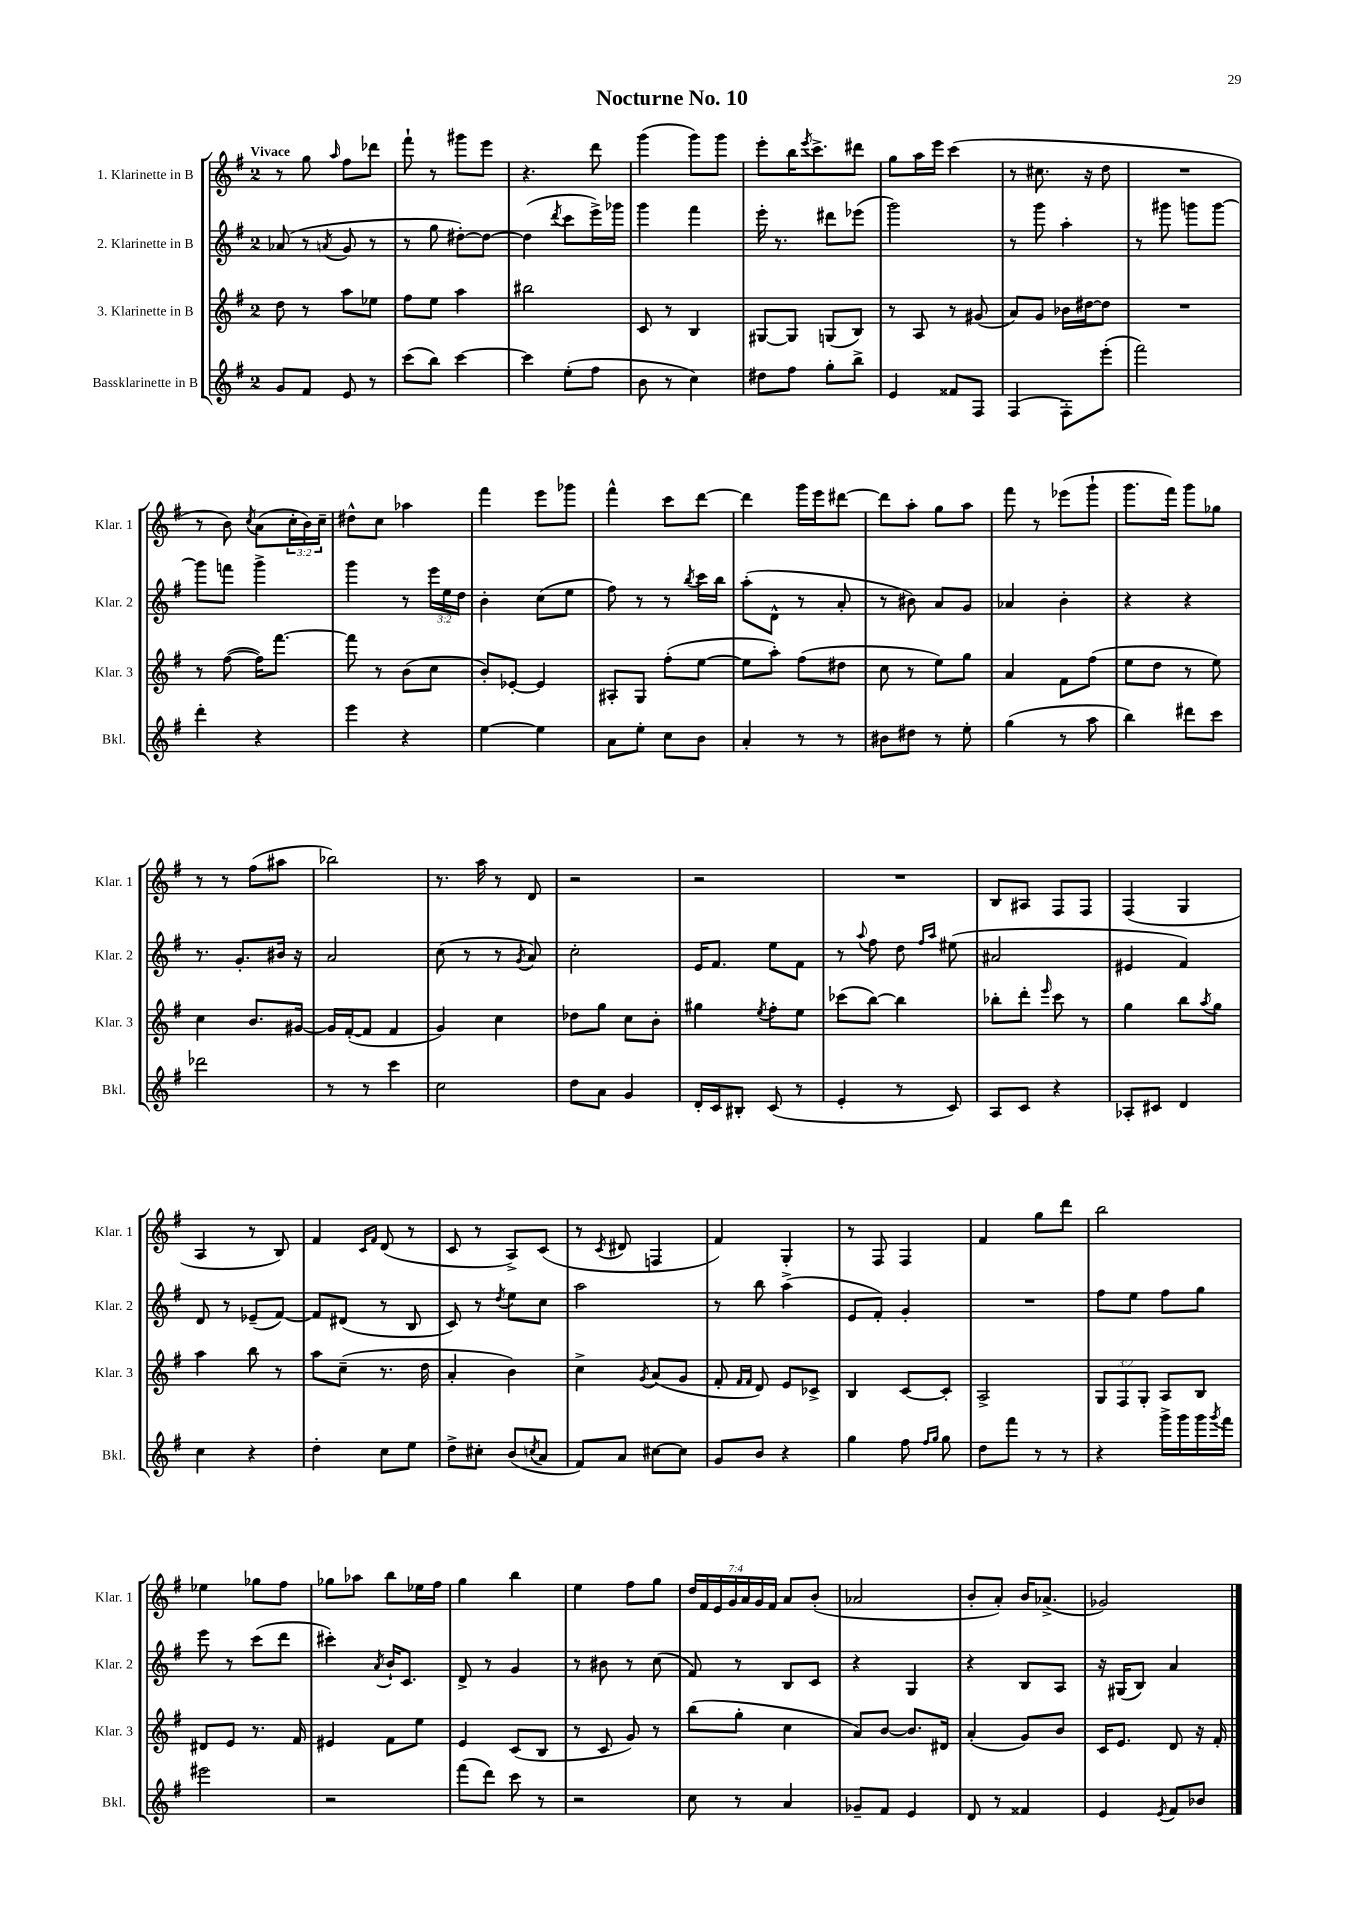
\header { title = "Nocturne No. 10" }
<<
\new StaffGroup <<
\new Staff = "s0" \with { instrumentName = "1. Klarinette in B" shortInstrumentName = "Klar. 1" } {
    \clef treble \key g \major \once \override Staff.TimeSignature.style = #'single-digit \time 2/4 \override Staff.TupletNumber.text = #tuplet-number::calc-fraction-text \tempo "Vivace"
    r8 g''8 \grace { a''16 } fis''8 des'''8 |
    fis'''8-! r8 gis'''8 e'''8 |
    r4. d'''8 |
    g'''4( g'''8) g'''8 |
    e'''8-. b''16 \acciaccatura { e'''8 } c'''8.-> dis'''8 |
    g''8 a''16 e'''16 c'''4( |
    r8 cis''8. r16 d''8 |
    R2 |
    r8 b'8) \acciaccatura { c''8 } a'8( \tuplet 3/2 { c''16-. b'16) c''16-- } |
    dis''8-^ c''8 aes''4 |
    fis'''4 e'''8 ges'''8 |
    fis'''4-^ c'''8 d'''8~ |
    d'''4 g'''16 e'''16 dis'''8~ |
    dis'''8 a''8-. g''8 a''8 |
    fis'''8 r8 ees'''8( g'''8-! |
    g'''8. fis'''16) g'''8 ges''8 |
    r8 r8 fis''8( ais''8 |
    bes''2) |
    r8. a''16 r8 d'8 |
    r2 |
    r2 |
    R2 |
    b8 ais8 fis8 fis8 |
    fis4( g4 |
    a4 r8 b8) |
    fis'4 \grace { c'16 fis'16 } d'8( r8 |
    c'8 r8 a8->) c'8( |
    r8 \acciaccatura { c'8 } dis'8 f4 |
    fis'4) g4-. |
    r8 fis8 fis4 |
    fis'4 g''8 d'''8 |
    b''2 |
    ees''4 ges''8 fis''8 |
    ges''8 aes''8 b''8 ees''16 fis''16 |
    g''4 b''4 |
    e''4 fis''8 g''8 |
    \tuplet 7/4 { d''16 fis'16 e'16 g'16 a'16 g'16 fis'16 } a'8 b'8-.( |
    aes'2 |
    b'8-. a'8-.) b'16 aes'8.->( |
    ges'2) \bar "|." |
}
\new Staff = "s1" \with { instrumentName = "2. Klarinette in B" shortInstrumentName = "Klar. 2" } {
    \clef treble \key g \major \once \override Staff.TimeSignature.style = #'single-digit \time 2/4 \override Staff.TupletNumber.text = #tuplet-number::calc-fraction-text
    aes'8( r8 \acciaccatura { a'8 } g'8 r8 |
    r8 g''8 dis''8~-.) dis''8~ |
    dis''4( \acciaccatura { d'''8 } c'''8 e'''16->) ges'''16 |
    g'''4 fis'''4 |
    e'''16-. r8. dis'''8 ees'''8( |
    g'''2) |
    r8 g'''8 a''4-. |
    r8 gis'''8 g'''8 g'''8~ |
    g'''8 f'''8 g'''4-> |
    g'''4 r8 \tuplet 3/2 { e'''16 e''16 d''16 } |
    b'4-. c''8( e''8 |
    fis''8) r8 r8 \acciaccatura { b''8 } c'''16 b''16 |
    a''8-.( d'8-^ r8 a'8-. |
    r8 bis'8) a'8 g'8 |
    aes'4 b'4-. |
    r4 r4 |
    r8. g'8.-. bis'16 r16 |
    a'2 |
    c''8( r8 r8 \acciaccatura { g'8 } a'8) |
    c''2-. |
    e'16 fis'8. e''8 fis'8 |
    r8 \appoggiatura { a''8 } fis''8 d''8 \grace { fis''16 a''16 } eis''8( |
    ais'2 |
    eis'4 fis'4) |
    d'8 r8 ees'8--( fis'8~) |
    fis'8 dis'8( r8 b8 |
    c'8) r8 \acciaccatura { d''8 } e''8 c''8 |
    a''2 |
    r8 b''8 a''4->( |
    e'8 fis'8-.) g'4-. |
    R2 |
    fis''8 e''8 fis''8 g''8 |
    e'''8 r8 c'''8( d'''8 |
    cis'''4-.) \acciaccatura { a'8 } b'16-! c'8. |
    d'8-> r8 g'4 |
    r8 bis'8 r8 c''8( |
    fis'8) r8 b8 c'8 |
    r4 g4 |
    r4 b8 a8 |
    r16 gis16( b8) a'4 \bar "|." |
}
\new Staff = "s2" \with { instrumentName = "3. Klarinette in B" shortInstrumentName = "Klar. 3" } {
    \clef treble \key g \major \once \override Staff.TimeSignature.style = #'single-digit \time 2/4 \override Staff.TupletNumber.text = #tuplet-number::calc-fraction-text
    d''8 r8 a''8 ees''8 |
    fis''8 e''8 a''4 |
    bis''2 |
    c'8 r8 b4 |
    gis8~ gis8 g8( b8) |
    r8 a8 r8 gis'8( |
    a'8) g'8 bes'16 dis''16~ dis''8 |
    R2 |
    r8 fis''8~( fis''16) fis'''8.~ |
    fis'''8 r8 b'8( c''8 |
    b'8-.) ees'8~-. ees'4 |
    ais8-. g8 fis''8-.( e''8~ |
    e''8 a''8-.) fis''8( dis''8 |
    c''8 r8 e''8) g''8 |
    a'4 fis'8 fis''8( |
    e''8 d''8 r8 e''8) |
    c''4 b'8. gis'16~ |
    gis'16 fis'16~-.( fis'8 fis'4 |
    g'4) c''4 |
    des''8 g''8 c''8 b'8-. |
    gis''4 \acciaccatura { e''8 } fis''8-. e''8 |
    ces'''8( b''8~) b''4 |
    bes''8-. d'''8-. \grace { e'''16 } c'''8 r8 |
    g''4 b''8 \acciaccatura { a''8 } g''8 |
    a''4 b''8 r8 |
    a''8 c''8--( r8. d''16 |
    a'4-. b'4) |
    c''4-> \acciaccatura { g'8 } a'8( g'8 |
    fis'8-. \grace { fis'16 fis'16 } d'8) e'8 ces'8-> |
    b4 c'8~ c'8-. |
    a2-> |
    \tuplet 3/2 { g8 fis8 g8-. } a8 b8 |
    dis'8 e'8 r8. fis'16 |
    eis'4 fis'8 e''8 |
    e'4 c'8( b8 |
    r8 c'8 g'8) r8 |
    b''8( g''8-. c''4 |
    a'8) b'8~ b'8. dis'16 |
    a'4-.( g'8) b'8 |
    c'16 e'8. d'8 r16 fis'16-. \bar "|." |
}
\new Staff = "s3" \with { instrumentName = "Bassklarinette in B" shortInstrumentName = "Bkl." } {
    \clef treble \key g \major \once \override Staff.TimeSignature.style = #'single-digit \time 2/4
    g'8 fis'8 e'8 r8 |
    c'''8( b''8) c'''4~ |
    c'''4 e''8-.( fis''8 |
    b'8 r8 c''4) |
    dis''8 fis''8 g''8-. b''8-> |
    e'4 fisis'8 fis8 |
    fis4( fis8-.) e'''8-.( |
    fis'''2) |
    d'''4-. r4 |
    e'''4 r4 |
    e''4~ e''4 |
    a'8 e''8-. c''8 b'8 |
    a'4-. r8 r8 |
    bis'8 dis''8 r8 e''8-. |
    g''4( r8 a''8 |
    b''4) dis'''8 c'''8 |
    des'''2 |
    r8 r8 c'''4 |
    c''2 |
    d''8 a'8 g'4 |
    d'16-. c'16 bis8-. c'8( r8 |
    e'4-. r8 c'8) |
    a8 c'8 r4 |
    aes8-. cis'8 d'4 |
    c''4 r4 |
    d''4-. c''8 e''8 |
    d''8-> cis''8-. b'8( \acciaccatura { c''8 } a'8 |
    fis'8) a'8 cis''8~ cis''8 |
    g'8 b'8 r4 |
    g''4 fis''8 \grace { fis''16 g''16 } g''8 |
    d''8 fis'''8 r8 r8 |
    r4 g'''16-> g'''16 g'''16 \acciaccatura { g'''8 } fis'''16 |
    eis'''2 |
    r2 |
    fis'''8( d'''8) c'''8 r8 |
    r2 |
    c''8 r8 a'4 |
    ges'8-- fis'8 e'4 |
    d'8 r8 fisis'4 |
    e'4 \acciaccatura { e'8 } fis'8 bes'8 \bar "|." |
}
>>
>>
\layout { \context { \Score \remove "Bar_number_engraver" } }
